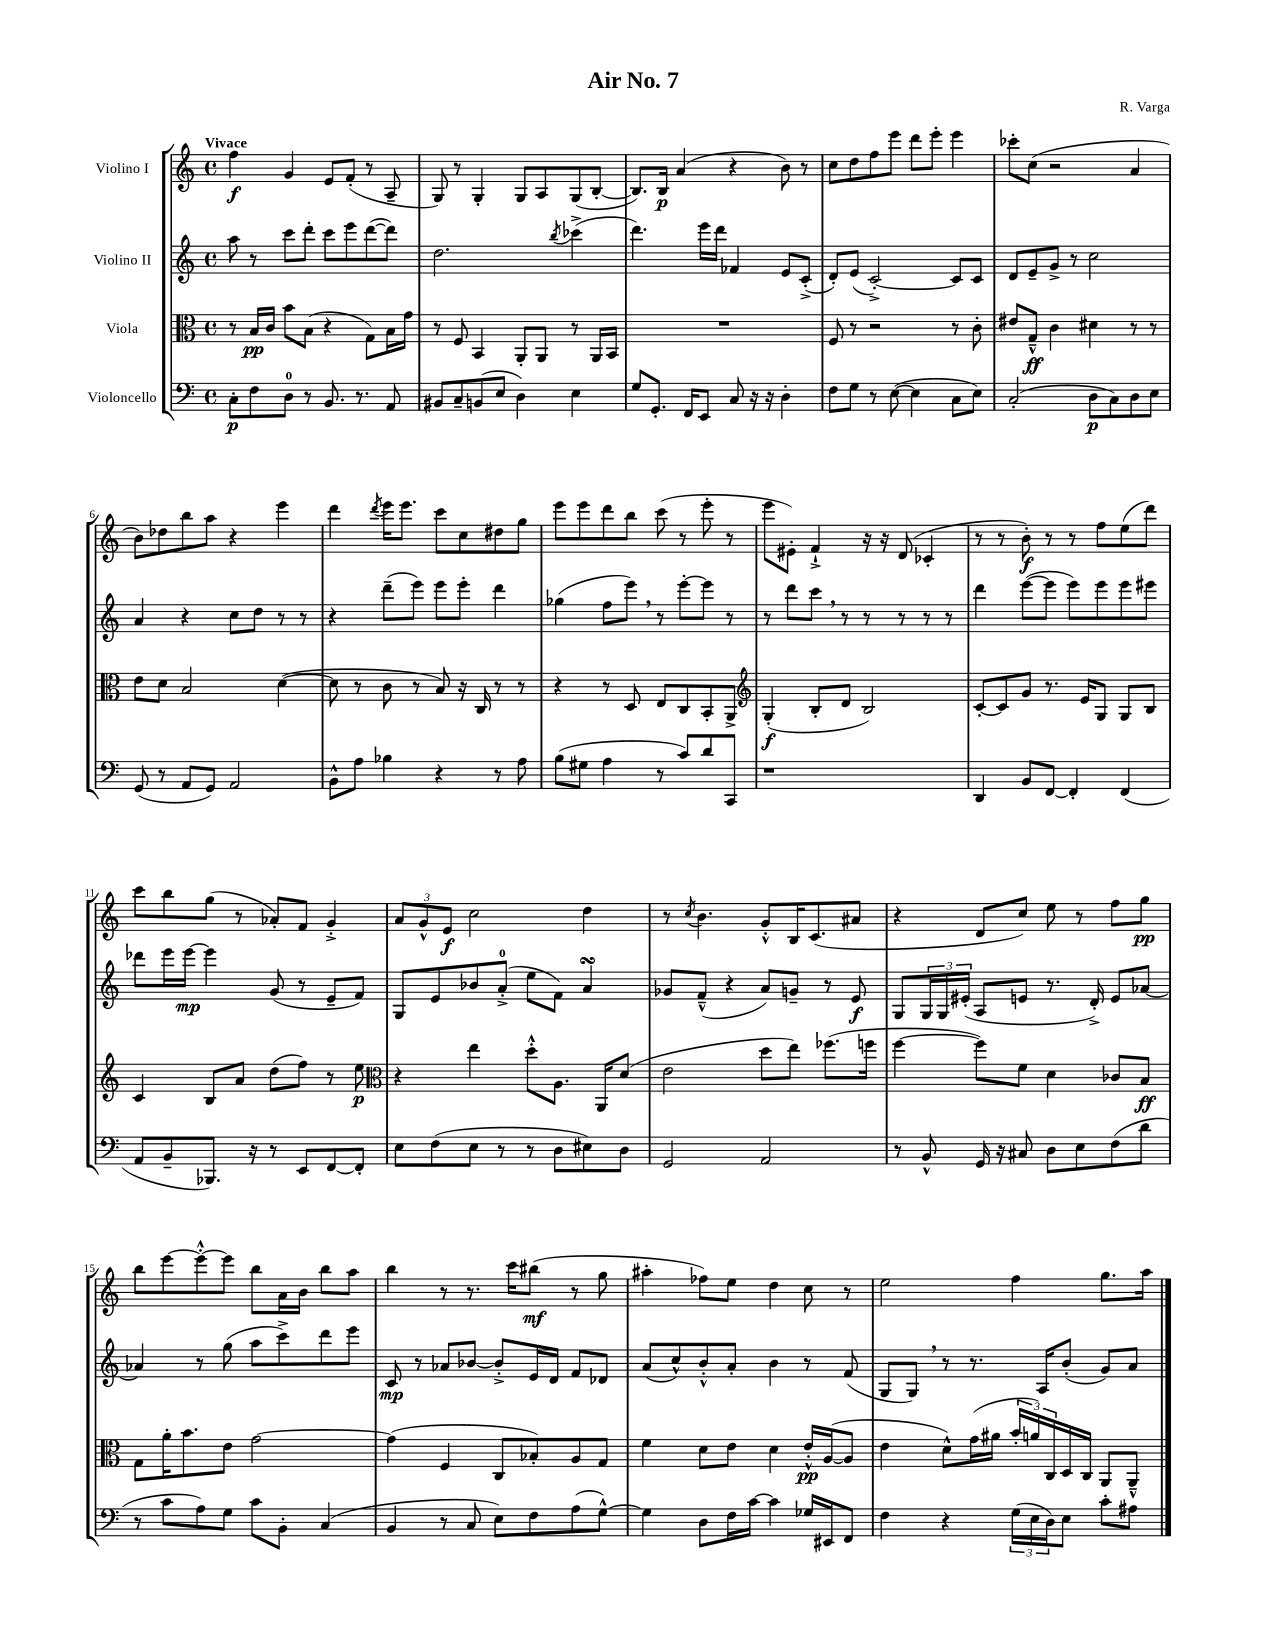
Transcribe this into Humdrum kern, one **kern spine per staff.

**kern	**dynam	**kern	**dynam	**kern	**dynam	**kern	**dynam
*part4	*part4	*part3	*part3	*part2	*part2	*part1	*part1
*staff4	*staff4	*staff3	*staff3	*staff2	*staff2	*staff1	*staff1
*I"Violoncello	*	*I"Viola	*	*I"Violino II	*	*I"Violino I	*
*clefF4	*	*clefC3	*	*clefG2	*	*clefG2	*
*k[]	*	*k[]	*	*k[]	*	*k[]	*
*M4/4	*	*M4/4	*	*M4/4	*	*M4/4	*
*met(c)	*	*met(c)	*	*met(c)	*	*met(c)	*
=1	=1	=1	=1	=1	=1	=1	=1
!	!	!	!	!	!	!LO:TX:a:B:t=Vivace	!
8C'\L	p	8r	.	8aa\	.	4ff\	f
8F\	.	16B/LL	pp	8r	.	.	.
.	.	16c/JJ	.	.	.	.	.
8D\J	.	8b\L	.	8ccc\L	.	4g/	.
8r	.	(8B\J	.	8ddd'\J	.	.	.
8.BB/	.	4r	.	8ccc\L	.	8e/L	.
.	.	.	.	8eee\	.	(8f'/J	.
8.r	.	.	.	.	.	.	.
.	.	8G\L)	.	([8ddd\	.	8r	.
8AA/	.	16B\L	.	8ddd\J])	.	8A~/	.
.	.	16g\JJ	.	.	.	.	.
=2	=2	=2	=2	=2	=2	=2	=2
8BB#X/L	.	8r	.	2.dd\	.	8G/)	.
8C~/	.	8F/	.	.	.	8r	.
(8BBn/	.	4BB/	.	.	.	4G'/	.
8E/J	.	.	.	.	.	.	.
4D\)	.	8AA'/L	.	.	.	8G/L	.
.	.	8AA/J	.	.	.	8A/	.
.	.	.	.	8qbb/	.	.	.
4E\	.	8r	.	(4ccc-X^\	.	(8G/	.
.	.	16AA/LL	.	.	.	[8B'/J	.
.	.	16BB/JJ	.	.	.	.	.
=3	=3	=3	=3	=3	=3	=3	=3
8G/L	.	1r	.	4.ddd\)	.	8.B/L])	.
8.GG'/J	.	.	.	.	.	.	.
.	.	.	.	.	.	16B/Jk	p
.	.	.	.	.	.	(4a/	.
16FF/KL	.	.	.	.	.	.	.
8EE/J	.	.	.	16eee\LL	.	.	.
.	.	.	.	16ddd\JJ	.	.	.
8C/	.	.	.	4f-X/	.	4r	.
16r	.	.	.	.	.	.	.
16r	.	.	.	.	.	.	.
4D'\	.	.	.	8e/L	.	8b\)	.
.	.	.	.	(8c'^/J	.	8r	.
=4	=4	=4	=4	=4	=4	=4	=4
8F\L	.	8F/	.	8d'/L)	.	8cc\L	.
8G\J	.	8r	.	(8e/J	.	8dd\	.
8r	.	2r	.	[2c'^/)	.	8ff\	.
([8E\	.	.	.	.	.	8eee\J	.
4E\]	.	.	.	.	.	8ddd\L	.
.	.	.	.	.	.	8eee'\J	.
8C\L	.	8r	.	8c/L]	.	4eee\	.
8E\J)	.	8c'\	.	8c/J	.	.	.
=5	=5	=5	=5	=5	=5	=5	=5
(2C'/	.	8e#X/L	.	8d/L	.	8ccc-X'\L	.
.	.	8G~^^/J	ff	8e~/	.	(8cc\J	.
.	.	4c\	.	8g^/J	.	2r	.
.	.	.	.	8r	.	.	.
8D\L	p	4d#X\	.	2cc\	.	.	.
8C\)	.	.	.	.	.	.	.
8D\	.	8r	.	.	.	4a/	.
8E\J	.	8r	.	.	.	.	.
!!LO:LB:g=z
=6	=6	=6	=6	=6	=6	=6	=6
(8GG/	.	8e\L	.	4a/	.	8b\L)	.
8r	.	8d\J	.	.	.	8dd-X\	.
8AA/L	.	2B/	.	4r	.	8bb\	.
8GG/J)	.	.	.	.	.	8aa\J	.
2AA/	.	.	.	8cc\L	.	4r	.
.	.	.	.	8dd\J	.	.	.
.	.	([4d\	.	8r	.	4eee\	.
.	.	.	.	8r	.	.	.
=7	=7	=7	=7	=7	=7	=7	=7
8BB^^\L	.	8d\]	.	4r	.	4ddd\	.
8A\J	.	8r	.	.	.	.	.
.	.	.	.	.	.	8qddd/	.
4B-X\	.	8c\	.	(8ddd~\L	.	16eee\KL	.
.	.	.	.	.	.	8.eee\J	.
.	.	8r	.	8eee\J)	.	.	.
4r	.	8B/)	.	8eee\L	.	8ccc\L	.
.	.	16r	.	8eee'\J	.	8cc\	.
.	.	16C/	.	.	.	.	.
8r	.	8r	.	4ddd\	.	8dd#X\	.
8A\	.	8r	.	.	.	8gg\J	.
=8	=8	=8	=8	=8	=8	=8	=8
(8B\L	.	4r	.	(4gg-X\	.	8eee\L	.
8G#X\J	.	.	.	.	.	8eee\	.
4A\	.	8r	.	8ff\L	.	8ddd\	.
.	.	8D/	.	8eee,\J)	.	8bb\J	.
8r	.	8E/L	.	8r	.	(8ccc\	.
8c/L)	.	8C/	.	[8eee'\L	.	8r	.
8d/	.	8BB'/	.	8eee\J]	.	8eee'\	.
8CC/J	.	8AA^/J	.	8r	.	8r	.
=9	=9	=9	=9	=9	=9	=9	=9
*	*	*clefG2	*	*	*	*	*
1r	.	(4G'/	f	8r	.	8eee\L	.
.	.	.	.	8ddd\L	.	8e#X'\J)	.
.	.	8B'/L	.	8ccc,\J	.	4f`^/	.
.	.	8d/J	.	8r	.	.	.
.	.	2B/)	.	8r	.	16r	.
.	.	.	.	.	.	16r	.
.	.	.	.	8r	.	(8d/	.
.	.	.	.	8r	.	4c-X'/	.
.	.	.	.	8r	.	.	.
=10	=10	=10	=10	=10	=10	=10	=10
4DD/	.	[8c'/L	.	4ddd\	.	8r	.
.	.	8c/]	.	.	.	8r	.
8BB/L	.	8g/J	.	([8eee\L	.	8b'\)	f
[8FF/J	.	8.r	.	8eee\J]	.	8r	.
4FF'/]	.	.	.	8eee\L)	.	8r	.
.	.	16e/KL	.	.	.	.	.
.	.	8G/J	.	8eee\	.	8ff\L	.
(4FF/	.	8G/L	.	8eee\	.	(8ee\	.
.	.	8B/J	.	8eee#X\J	.	8ddd\J)	.
!!LO:LB:g=z
=11	=11	=11	=11	=11	=11	=11	=11
8AA/L	.	4c/	.	8ddd-X\L	.	8ccc\L	.
8BB~/	.	.	.	16eee\L	.	8bb\	.
.	.	.	.	[16eee\JJ	mp	.	.
8.BBB-X/J)	.	8B/L	.	4eee\]	.	(8gg\J	.
.	.	8a/J	.	.	.	8r	.
16r	.	.	.	.	.	.	.
8r	.	(8dd\L	.	(8g/	.	8a-X'/L)	.
8EE/L	.	8ff\J)	.	8r	.	8f/J	.
[8FF/	.	8r	.	8e~/L	.	4g'^/	.
8FF'/J]	.	8ee\	p	8f/J)	.	.	.
=12	=12	=12	=12	=12	=12	=12	=12
*	*	*clefC3	*	*	*	*	*
8E\L	.	4r	.	8G/L	.	12a/L	.
.	.	.	.	.	.	12g^^/	.
(8F\	.	.	.	8e/	.	.	.
.	.	.	.	.	.	12e/J	f
8E\J	.	4ee\	.	8b-X/	.	2cc\	.
8r	.	.	.	(8a'^/J	.	.	.
8r	.	8dd'^^\L	.	8ee\L	.	.	.
8D\L	.	8.A\J	.	8f\J)	.	.	.
8E#X\)	.	.	.	4asSSS/	.	4dd\	.
.	.	16AA/KL	.	.	.	.	.
8D\J	.	(8d/J	.	.	.	.	.
=13	=13	=13	=13	=13	=13	=13	=13
2GG/	.	2e\	.	8g-X/L	.	8r	.
.	.	.	.	.	.	8qcc/	.
.	.	.	.	(8f~^^/J	.	4.b\	.
.	.	.	.	4r	.	.	.
2AA/	.	8dd\L	.	8a/L)	.	8g'^^/L	.
.	.	8ee\J)	.	8gn~/J	.	16B/K	.
.	.	.	.	.	.	(8.c/	.
.	.	(8.ff-X\L	.	8r	.	.	.
.	.	.	.	8e/	f	8a#X/J	.
.	.	16ffn\Jk	.	.	.	.	.
=14	=14	=14	=14	=14	=14	=14	=14
8r	.	[4ff\	.	8G/L	.	4r	.
8BB^^/	.	.	.	24G/L	.	.	.
.	.	.	.	24G/	.	.	.
.	.	.	.	(24e#X'/JJ	.	.	.
16GG/	.	8ff\L])	.	8A/L	.	8d/L	.
16r	.	.	.	.	.	.	.
8C#X/	.	8f\J	.	8en/J	.	8cc/J)	.
8D\L	.	4d\	.	8.r	.	8ee\	.
8E\	.	.	.	.	.	8r	.
.	.	.	.	16d'^/)	.	.	.
(8F\	.	8c-X/L	.	8e/L	.	8ff\L	.
8d\J	.	8B/J	ff	[8a-X/J	.	8gg\J	pp
!!LO:LB:g=z
=15	=15	=15	=15	=15	=15	=15	=15
8r	.	8G\L	.	4a-X/]	.	8bb\L	.
8c\L	.	16a'\K	.	.	.	[8eee\	.
.	.	8.b\	.	.	.	.	.
8A\)	.	.	.	8r	.	8eee'^^\_	.
8G\J	.	8e\J	.	(8gg\	.	8eee\J]	.
8c\L	.	[2g\	.	8aa\L	.	8bb\L	.
8BB'\J	.	.	.	8ccc^\)	.	16a\L	.
.	.	.	.	.	.	16b\JJ	.
(4C/	.	.	.	8ddd\	.	8bb\L	.
.	.	.	.	8eee\J	.	8aa\J	.
=16	=16	=16	=16	=16	=16	=16	=16
4BB/	.	(4g\]	.	8c/	mp	4bb\	.
.	.	.	.	8r	.	.	.
8r	.	4F/	.	8a-X/L	.	8r	.
8C/	.	.	.	[8b-X/J	.	8.r	.
8E\L)	.	8C/L	.	8b-'^/L]	.	.	.
.	.	.	.	.	.	16ccc\KL	.
8F\	.	8B-X'/)	.	16e/L	.	(8bb#X\J	mf
.	.	.	.	16d/JJ	.	.	.
(8A\	.	8A/	.	8f/L	.	8r	.
[8G^^\J)	.	8G/J	.	8d-X/J	.	8gg\	.
=17	=17	=17	=17	=17	=17	=17	=17
4G\]	.	4f\	.	(8a/L	.	4aa#X'\	.
.	.	.	.	8cc^^/)	.	.	.
8D\L	.	8d\L	.	8b'^^/	.	8ff-X\L)	.
16F\L	.	8e\J	.	8a'/J	.	8ee\J	.
[16c\JJ	.	.	.	.	.	.	.
4c\]	.	4d\	.	4b\	.	4dd\	.
16G-X/LL	.	16e'^^/LL	pp	8r	.	8cc\	.
16EE#X/J	.	([16A/J	.	.	.	.	.
8FF/J	.	8A/J]	.	(8f/	.	8r	.
=18	=18	=18	=18	=18	=18	=18	=18
4F\	.	4e\	.	8G/L	.	2ee\	.
.	.	.	.	8G,/J)	.	.	.
4r	.	8d^^\L)	.	8r	.	.	.
.	.	(16g\L	.	8.r	.	.	.
.	.	16a#X\JJ	.	.	.	.	.
(24G\LL	.	24b'/LL	.	.	.	4ff\	.
24E\	.	24an/)	.	.	.	.	.
.	.	.	.	16A/KL	.	.	.
24D\J)	.	24C/	.	.	.	.	.
8E\J	.	16D/	.	(8b'/J	.	.	.
.	.	16C/JJ	.	.	.	.	.
8c'\L	.	8AA/L	.	8g/L)	.	8.gg\L	.
8A#X\J	.	8AA~^^/J	.	8a/J	.	.	.
.	.	.	.	.	.	16aa\Jk	.
==	==	==	==	==	==	==	==
*-	*-	*-	*-	*-	*-	*-	*-
